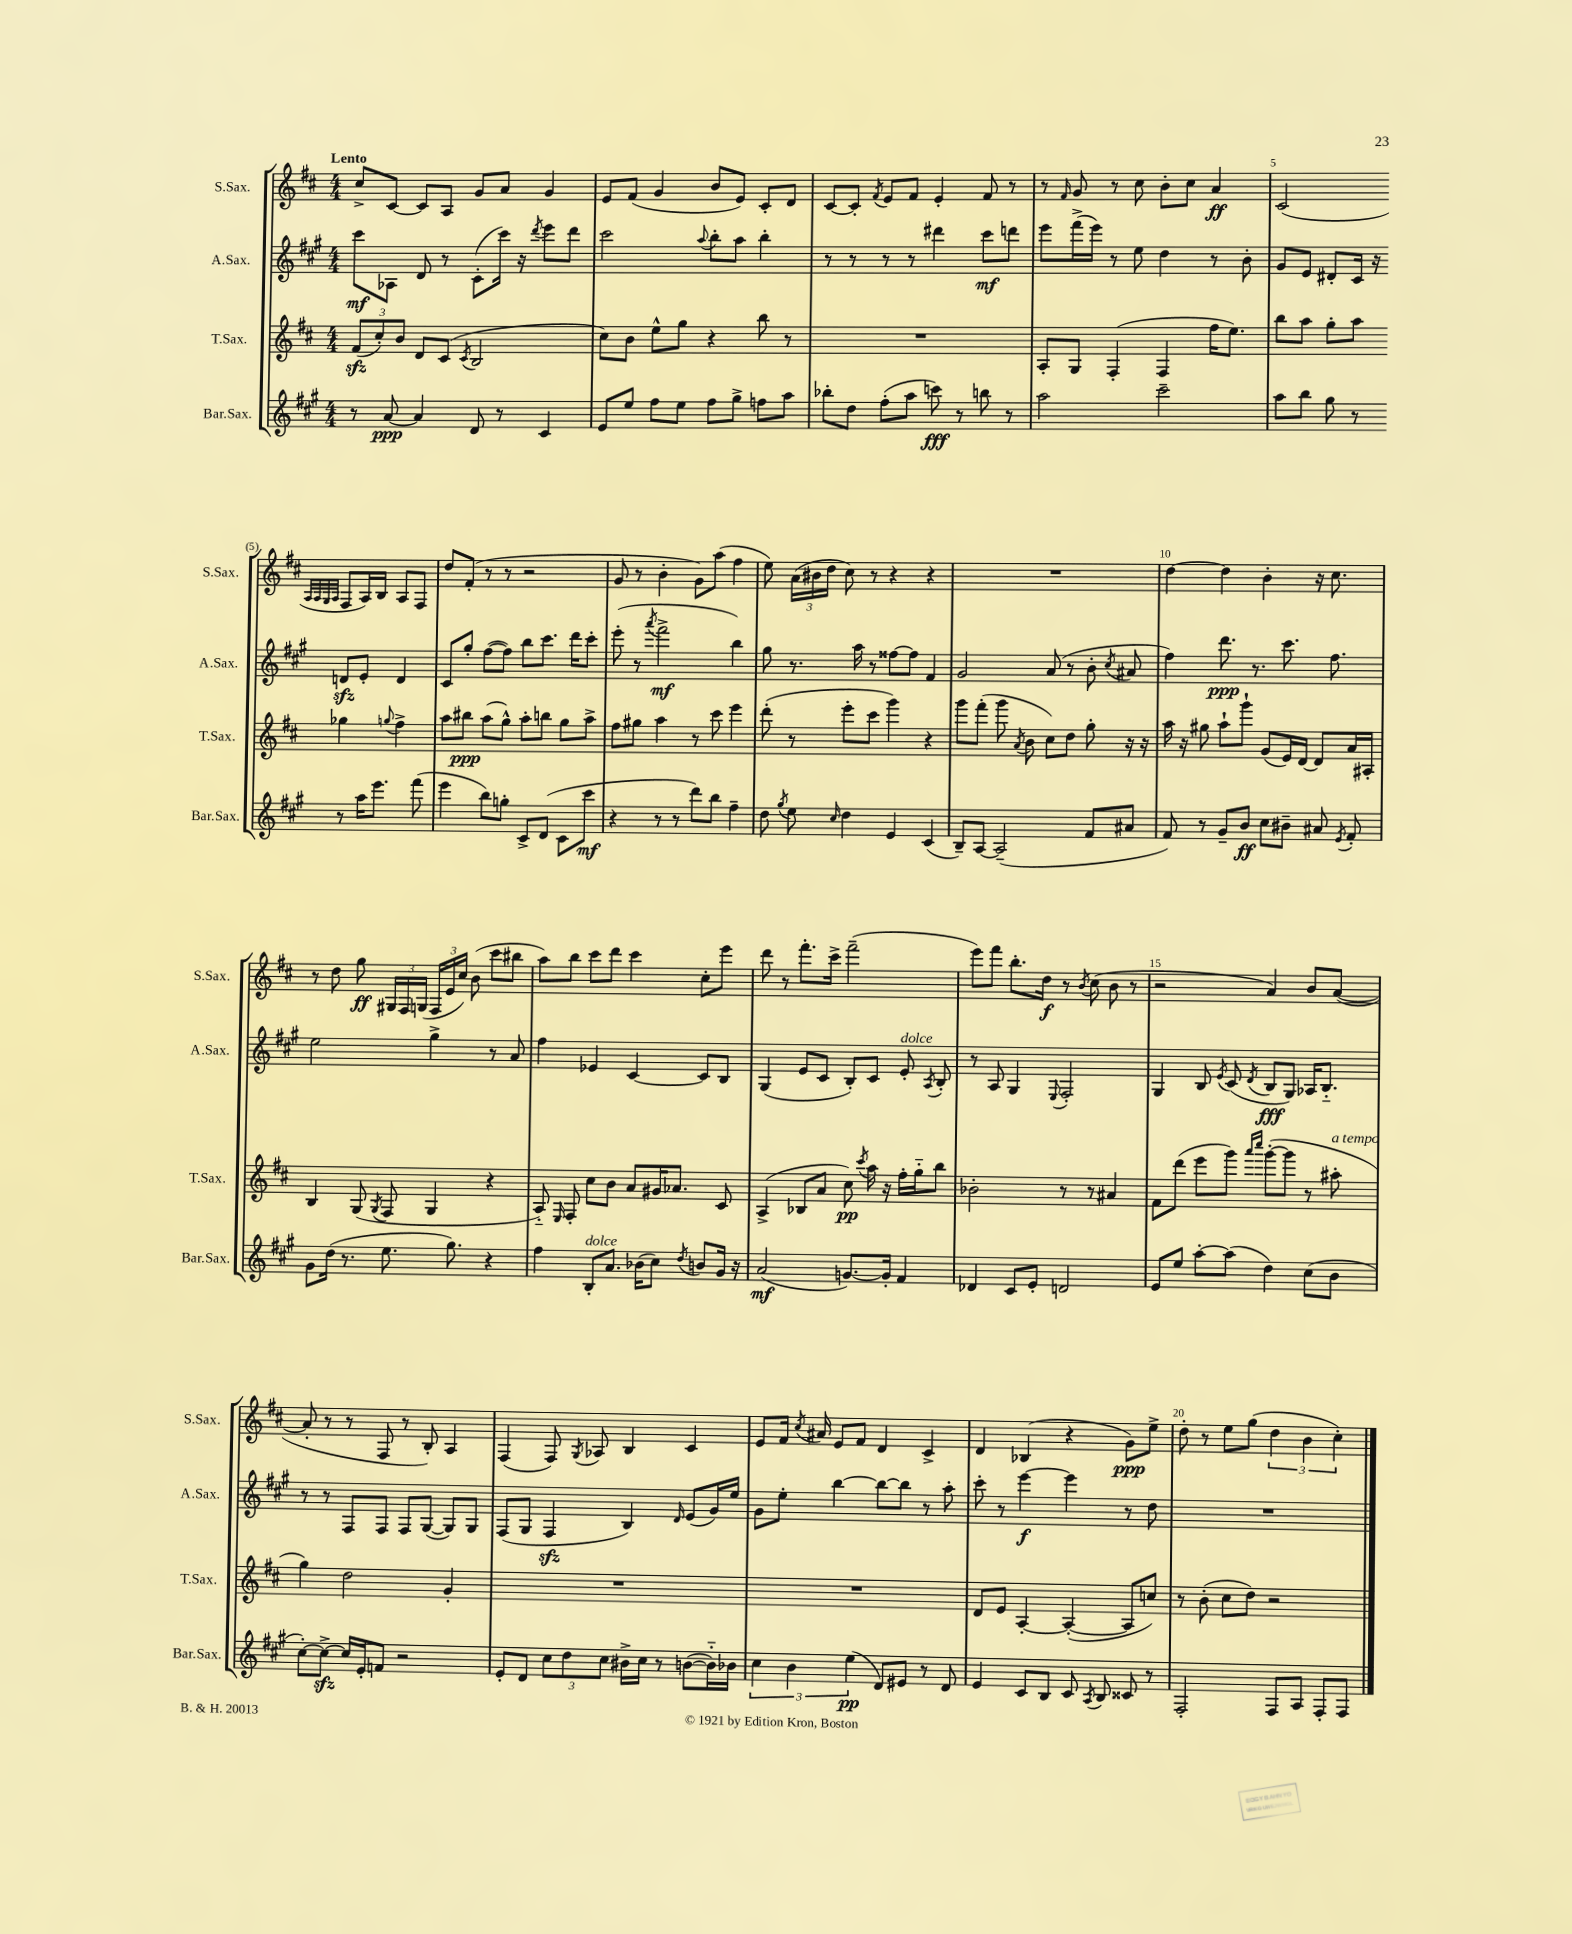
<<
\new StaffGroup <<
\new Staff = "s0" \with { instrumentName = "S.Sax." shortInstrumentName = "S.Sax." } {
    \clef treble \key d \major \numericTimeSignature \time 4/4 \tempo "Lento"
    \autoBeamOff cis''8[-> cis'8]~ cis'8[ a8] g'8[ a'8] g'4 |
    e'8[ fis'8]( g'4 b'8[ e'8]) cis'8[-. d'8] |
    cis'8[~ cis'8]-. \acciaccatura { fis'8 } e'8[ fis'8] e'4-. fis'8 r8 |
    r8 \grace { fis'16 } g'8 r8 cis''8 b'8[-. cis''8] a'4\ff |
    cis'2( \grace { a32[ a32 g32 a32] } fis8[ a16) b16] a8[ fis8] |
    d''8[ fis'8]-.( r8 r8 r2 |
    g'8 r8 b'4-. g'8[) a''8]( fis''4 |
    e''8) \tuplet 3/2 { a'16[( bis'16 d''16] } cis''8) r8 r4 r4 |
    R1 |
    d''4~ d''4 b'4-. r16 cis''8. |
    r8 d''8 g''8\ff \tuplet 3/2 { gis16[ fis16 g16]( } \tuplet 3/2 { fis16[ e'16 cis''16]) } b'8( cis'''8[ bis''8] |
    a''8[) b''8] cis'''8[ d'''8] cis'''4 cis''8[-. e'''8] |
    d'''8 r8 fis'''8.[-. cis'''16]-> fis'''2--( |
    e'''8[) fis'''8] b''8.[-. d''16]\f r8 \acciaccatura { b'8 } cis''8( b'8 r8 |
    r2 a'4) b'8[ a'8]~( |
    a'8-. r8 r8 fis8 r8 b8-.) a4 |
    fis4( fis8) \acciaccatura { g8 } aes8 b4 cis'4 |
    e'8[ fis'16] \acciaccatura { cis''8 } ais'16 e'8[ fis'8] d'4 cis'4-> |
    d'4 bes4( r4 g'8[\ppp) e''8]-> |
    d''8-. r8 e''8[ g''8]( \tuplet 3/2 { d''4 b'4 cis''4-.) } \bar "|." |
}
\new Staff = "s1" \with { instrumentName = "A.Sax." shortInstrumentName = "A.Sax." } {
    \clef treble \key a \major \numericTimeSignature \time 4/4
    \autoBeamOff cis'''8[\mf aes8] d'8 r8 cis'8[-.( cis'''16]) r16 \acciaccatura { d'''8 } e'''8[ d'''8] |
    cis'''2 \appoggiatura { a''8 } b''8[-. a''8] b''4-. |
    r8 r8 r8 r8 dis'''4 cis'''8[\mf d'''8] |
    e'''8[ fis'''16->( e'''16]) r8 e''8 d''4 r8 b'8-. |
    gis'8[ e'8] dis'8[-. cis'16] r16 d'8[\sfz e'8]-. d'4 |
    cis'8[ gis''8]-. fis''8[~( fis''8]) b''8[ cis'''8.] d'''16[ cis'''8]-. |
    e'''8-.( r8 \acciaccatura { a'''8 } fis'''2->\mf b''4) |
    gis''8 r8. a''16 r8 fisis''8[~ fisis''8] fis'4 |
    gis'2 a'8( r8 b'8-. \acciaccatura { cis''8 } ais'8 |
    fis''4) d'''8.\ppp r8. cis'''8. fis''8. |
    e''2 gis''4-> r8 a'8 |
    fis''4 ees'4 cis'4~ cis'8[ b8] |
    gis4( e'8[ cis'8] b8[-.) cis'8] e'8-.^\markup { \italic "dolce" } \acciaccatura { a8 } b8-. |
    r8 a8 gis4 \appoggiatura { e8 } fis2-. |
    gis4 b8 \acciaccatura { e'8 } cis'8( \acciaccatura { d'8 } b8[\fff gis8]) aes16[ b8.]-_ |
    r8 r8 fis8[ fis8] fis8[ gis8]~( gis8[) gis8] |
    fis8[( gis8] fis4\sfz b4) \grace { d'16 } e'8[( gis'16) e''16] |
    gis'8[ e''8]-. b''4~ b''8[~ b''8] r8 a''8-. |
    cis'''8-. r8 e'''4~\f e'''4 r8 d''8 |
    R1 \bar "|." |
}
\new Staff = "s2" \with { instrumentName = "T.Sax." shortInstrumentName = "T.Sax." } {
    \clef treble \key d \major \numericTimeSignature \time 4/4
    \autoBeamOff \tuplet 3/2 { fis'8[\sfz( cis''8-.) b'8] } d'8[ cis'8]( \acciaccatura { cis'8 } b2 |
    cis''8[) b'8] e''8[-^ g''8] r4 b''8 r8 |
    R1 |
    a8[-. g8] fis4-.( fis4 fis''16[ e''8.]) |
    b''8[ a''8] g''8[-. a''8] ges''4 \appoggiatura { g''8 } fis''4-> |
    a''8[ bis''8]\ppp a''8[( g''8]-^) a''8[-. b''8] g''8[ a''8]-> |
    fis''8[ gis''8] a''4 r8 cis'''8 e'''4 |
    d'''8-.( r8 e'''8[-. cis'''8] g'''4) r4 |
    g'''8[ fis'''8]-.( g'''8 \acciaccatura { a'8 } b'8 cis''8[) d''8] g''8-. r16 r16 |
    a''16 r16 gis''8 a''8[-! g'''8]-! g'8[( e'16) d'16]~ d'8[ a'16 ais16]-. |
    b4 g8( \acciaccatura { g8 } fis8 g4 r4 |
    a8-_) \grace { e16 } fis8-. cis''8[ b'8] a'8[ gis'16 aes'8.] cis'8 |
    a4->( bes8[ a'8] cis''8\pp) \acciaccatura { cis'''8 } a''16 r16 fis''16[-. g''16-_ b''8] |
    bes'2-. r8 r8 ais'4 |
    fis'8[ d'''8]( e'''8[ g'''8]) \grace { a'''16[ cis''''16] } g'''8[~-.( g'''8] r8 ais''8-.^\markup { \italic "a tempo" } |
    g''4) d''2 g'4-. |
    R1 |
    R1 |
    d'8[ e'8] a4~-. a4~-.( a8[ c''8]) |
    r8 b'8-.( cis''8[ d''8]) r2 \bar "|." |
}
\new Staff = "s3" \with { instrumentName = "Bar.Sax." shortInstrumentName = "Bar.Sax." } {
    \clef treble \key a \major \numericTimeSignature \time 4/4
    \autoBeamOff r8 a'8~\ppp a'4 d'8 r8 cis'4 |
    e'8[ e''8] fis''8[ e''8] fis''8[ gis''8]-> f''8[ a''8] |
    bes''8[-. d''8] fis''8[-.( a''8] c'''8\fff) r8 b''8 r8 |
    a''2 cis'''2-- |
    a''8[ b''8] gis''8 r8 r8 a''16[ e'''8.] fis'''8( |
    e'''4 b''8[) g''8]-. cis'8[-> d'8]( cis'8[ cis'''8]\mf |
    r4 r8 r8 d'''8[) b''8] fis''4-- |
    d''8 \acciaccatura { gis''8 } e''8 \grace { cis''16 } d''4 e'4 cis'4( |
    b8[--) a8]~ a2--( fis'8[ ais'8] |
    fis'8) r8 gis'8[-- b'8]\ff cis''8[ bis'8]-- ais'8 \acciaccatura { e'8 } fis'8-. |
    gis'8[ d''16]( r8. e''8. gis''8.) r4 |
    fis''4 b8[-.^\markup { \italic "dolce" } a'8.] bes'16[( cis''8]) \acciaccatura { d''8 } b'8[ gis'16] r16 |
    a'2\mf( g'8.[~) g'16]-. fis'4 |
    des'4 cis'8[ e'8]-. d'2 |
    e'8[ e''8] a''8[~-. a''8]( d''4) cis''8[( b'8] |
    cis''8[~-.) cis''8]~->\sfz cis''16[ e'16-. f'8] r2 |
    e'8[-. d'8] \tuplet 3/2 { cis''8[ d''8 cis''8] } bis'16[-> cis''16] r8 b'8[~( b'16-_) bes'16] |
    \tuplet 3/2 { cis''4 b'4 e''4\pp( } d'8[) eis'8] r8 d'8 |
    e'4 cis'8[ b8] cis'8 \acciaccatura { a8 } b8 cisis'8 r8 |
    fis2-. fis8[ a8] fis8[-. fis8] \bar "|." |
}
>>
>>
\layout { \context { \Score \override BarNumber.break-visibility = ##(#f #t #t) barNumberVisibility = #(every-nth-bar-number-visible 5) } }
